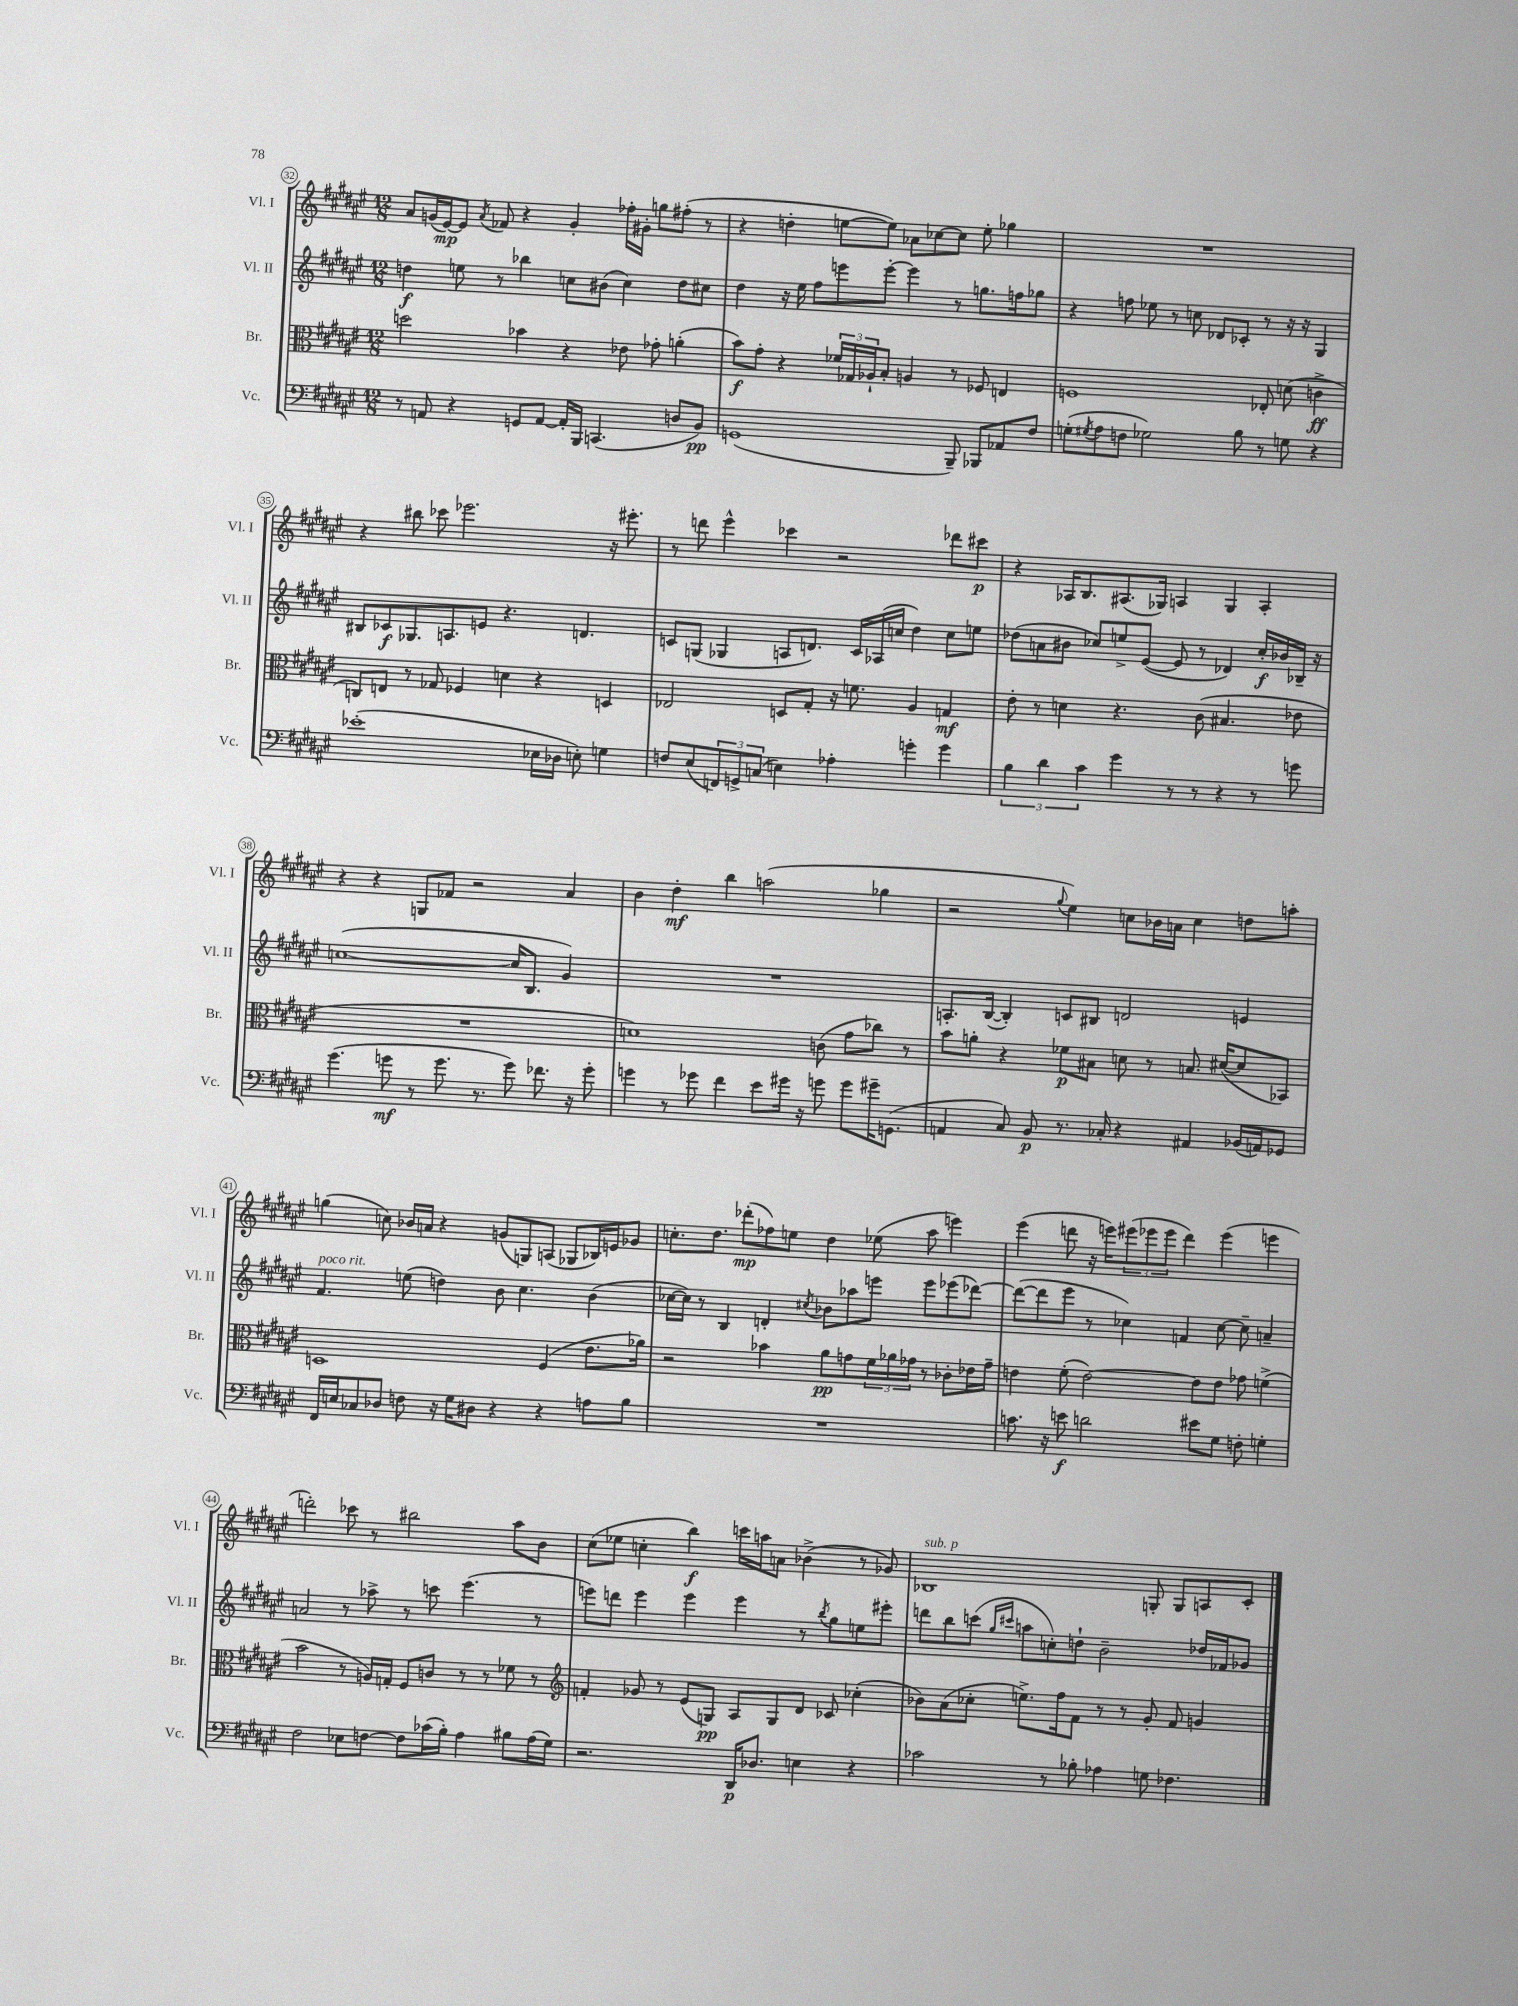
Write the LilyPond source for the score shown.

<<
\new StaffGroup <<
\new Staff = "s0" \with { instrumentName = "Vl. I" shortInstrumentName = "Vl. I" } {
    \clef treble \key fis \major \numericTimeSignature \time 12/8
    ais'8 g'16( eis'16~\mp) eis'8 \acciaccatura { ais'8 } fes'8 r4 g'4-. fes''16-. gis'16-. g''8 fis''8-.( r8 |
    r4 d''4-. e''8~ e''8) aes'8 ces''8~ ces''8 e''8-. ges''4 |
    R1. |
    r4 bis''8 ces'''8 ees'''2. r16 eis'''8.-. |
    r8 d'''8 eis'''4-^ ces'''4 r2 des'''8 cis'''8\p |
    r4 aes16 b8. ais8.( ges16) a4 ges4 a4-. |
    r4 r4 g8 fes'8 r2 ais'4 |
    b'4 dis''4-.\mf b''4 a''2( ges''4 |
    r2 \appoggiatura { gis''8 } eis''4) c''8 bes'16 a'16 c''4 d''8 a''8-. |
    g''4( c''8) bes'16 a'16 r4 g'8( g8) a8( ges8 bes16) e'16 ges'8 |
    c''8.-. dis''8. des'''8-.\mp( fes''8) e''8 dis''4 ees''8( ais''8 e'''4) |
    eis'''4( d'''8 r16 e'''16) \tuplet 3/2 { eis'''8( ees'''8 ees'''8 } d'''4) ees'''4( e'''4 |
    d'''2-.) ces'''8 r8 bis''2 ais''8 b'8 |
    cis''8( ees''8 c''4-. b''4\f) c'''16 a''16 a'8 bes'4->( r8 ges'8) |
    bes1^\markup { \italic "sub. p" } g8-. g8 a8 cis'8-. \bar "|." |
}
\new Staff = "s1" \with { instrumentName = "Vl. II" shortInstrumentName = "Vl. II" } {
    \clef treble \key fis \major \numericTimeSignature \time 12/8
    d''4\f e''8 r8 bes''4 c''8 bis'8( c''4) d''8 cis''8 |
    dis''4 r16 eis''16 fis''8 e'''8 e'''8~-. e'''4 r8 g''8. f''16 ges''8 |
    r4 f''8 ees''8 r8 c''8 des'8 ces'8-. r8 r16 r16 gis4 |
    bis8 ces'8\f ges8. a8. e'8 r4. d'4. |
    c'8 g8( ges4 a8 d'8.) c'16 aes16( c''16 dis''4) c''8 e''8 |
    des''8( a'8 bis'8 ces''8) e''8-> eis'8~( eis'8 r8 des'4) ces''16-.\f bes'16 bes16-- r16 |
    c''1~( c''16 b8. gis'4) |
    R1. |
    a8.-. b16~( b4-.) c'8 bis8 d'2 e'4 |
    fis'4.^\markup { \italic "poco rit." } e''8( d''4) b'8 cis''4. b'4( |
    ces''16~ ces''16) r8 b4 d'4-. \acciaccatura { cis''8 } bes'8 aes''8 e'''8 e'''8 ees'''8( des'''8~) |
    des'''8~( des'''8 eis'''8 r8 ces''4) f'4 ces''8~ ces''8-- a'4-- |
    a'2 r8 aes''8-> r8 c'''8 eis'''4.( r8 |
    e'''8) d'''8 e'''4 e'''4 e'''4 r8 \acciaccatura { b''8 } gis''8 e''8 eis'''8-. |
    d'''8 b''8 c'''8( \grace { gis''16 cis'''16 } a''8 c''8-.) d''8-! b'2-- des''16 fes'16 ges'8 \bar "|." |
}
\new Staff = "s2" \with { instrumentName = "Br." shortInstrumentName = "Br." } {
    \clef alto \key fis \major \numericTimeSignature \time 12/8
    d''2 bes'4 r4 ees'8 ges'8-. a'4-.( |
    b'8\f) gis'8-. r4 \tuplet 3/2 { fes'16 ges16 aes16-! } b8-. a4 r8 fes8 e4 |
    f1 ees8-. d'8( c'4->\ff |
    c8) e8 r8 ges8 fes4 d'4 r4 d4 |
    ees2 d8 gis8-. r16 f'8. ais4 g4\mf |
    eis'8-. r8 d'4 r4. cis'8( bis4. ees'8 |
    R1. |
    d'1) c'8( gis'8 ces''8) r8 |
    b'8 a'8-. r4 fes'8\p bis8 d'8 r8 b8. dis'16~( dis'8 bes,8) |
    d1 fis4( eis'8. aes'16) |
    r2 bes'4 ais'8\pp g'8 \tuplet 3/2 { fis'16 aes'16 ges'16 } r8 ces'8-. ees'16 ges'16-- |
    e'4 fis'8-.( e'2~) e'8 e'8 ges'8 f'4->( |
    b'2 r8 a16) g16-. fis8 c'8 r8 r8 fes'8 r8 |
    \clef treble f'4-. ges'8 r8 eis'8( g8\pp) ais8 g8 dis'8 ces'8 ces''4-.( |
    bes'8) ais'8( ces''8-. e''8.->) fis''16 fis'8 r8 r8 gis'8-. fis'8 g'4 \bar "|." |
}
\new Staff = "s3" \with { instrumentName = "Vc." shortInstrumentName = "Vc." } {
    \clef bass \key fis \major \numericTimeSignature \time 12/8
    r8 a,8 r4 g,8 a,8~ a,16-. b,,16 c,4.( d8 b,8\pp) |
    g,1( b,,8--) bes,,8 aes,8 fis8 |
    g8-.( \acciaccatura { gis8 } ais8 f8 ges2) b8 r8 g8 r4 |
    ees'1-.( ees16 des16 e8-.) g4 |
    f8 eis8( \tuplet 3/2 { f,8) g,8-> c8( } e4) aes4-. g'4-. g'4 |
    \tuplet 3/2 { b4 dis'4 cis'4 } gis'4 r8 r8 r4 r8 g'8 |
    gis'4.( g'8\mf r8 g'8. r8. g'8) fes'8. r16 g'8-. |
    g'4 r8 ges'8 fis'4 eis'8 gis'16 r16 g'8 g'8 gis'16-- g,8.( |
    a,4 cis8) b,8\p r8. ces16-. r4 ais,4 bes,16( a,16) ges,8 |
    fis,16 e16 ces8 des8 f8 r16 gis16 dis8 r4 r4 a8 b8 |
    R1. |
    c'8. r16 e'8\f d'2 eis'8 gis8 f8-. g4-. |
    fis2 ees8 f8~ f8 ces'16( b16-.) ais4 bis8 ais16( gis16) |
    r2. dis,16\p des8. e4 r4 |
    ces'2 r8 bes8-. aes4 g8 fes4. \bar "|." |
}
>>
>>
\layout { \context { \Score currentBarNumber = #32 \override BarNumber.stencil = #(make-stencil-circler 0.1 0.3 ly:text-interface::print) } }
